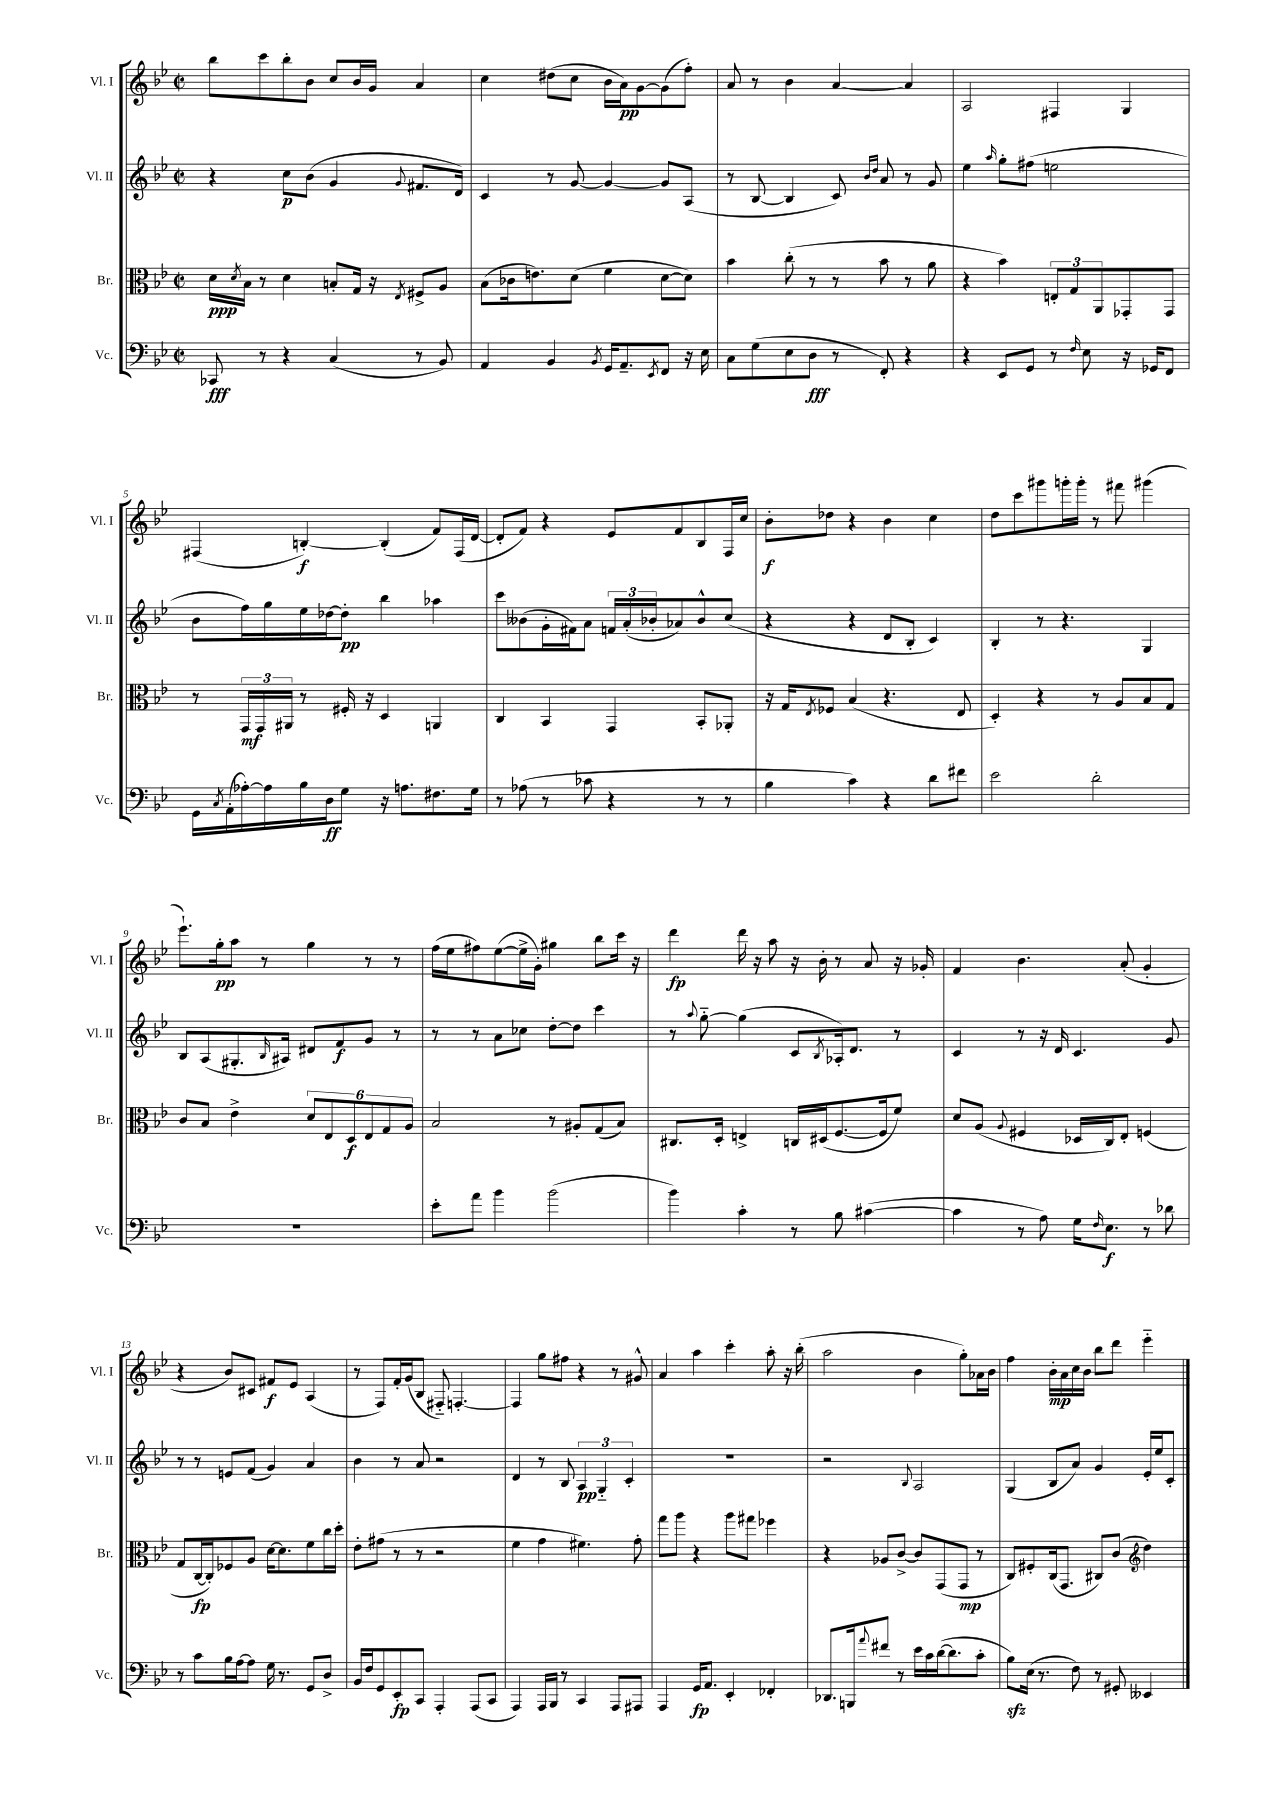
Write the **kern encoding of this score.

**kern	**kern	**kern	**kern
*staff4	*staff3	*staff2	*staff1
*clefF4	*clefC3	*clefG2	*clefG2
*k[b-e-]	*k[b-e-]	*k[b-e-]	*k[b-e-]
*M2/2	*M2/2	*M2/2	*M2/2
*met(c|)	*met(c|)	*met(c|)	*met(c|)
8CC-/	16d\LL	4r	8bb-\L
.	8qd/	.	.
.	16B-\JJ	.	.
8r	8r	.	8ccc\
4r	4d\	8cc\L	8bb-'\
.	.	(8b-\J	8b-\J
(4C/	8B'/L	4g/	8cc/L
.	16G/Jk	.	16b-/L
.	16r	.	16g/JJ
.	8qE-/	8qqg/	.
8r	8F#^/L	8.f#/L	4a/
8BB-/)	8A/J	.	.
.	.	16d/Jk)	.
=	=	=	=
4AA/	(8B-\L	4c/	4cc\
.	16c-\k	.	.
.	8.e\)	.	.
4BB-/	.	8r	(8dd#\L
.	(8d\J	[8g/	8cc\J
8qBB-/	.	.	.
16GG/LK	4f\	4g/_	16b-\LL
8.AA~/	.	.	16a\J)
.	.	.	[8g\
8qEE-/	.	.	.
8FF/J	[8d\L	8g/]L	(8g\]
16r	8d\]J)	(8A/J	8ff'\J)
16E-\	.	.	.
=	=	=	=
8C\L	4b-\	8r	8a/
(8G\	.	[8B-/	8r
8E-\	(8cc'\	4B-/]	4b-\
8D\J	8r	.	.
8r	8r	8c/)	[4a/
.	.	16qqb-/LL	.
.	.	16qqdd/JJ	.
8FF'/)	8b-\	8a/	.
4r	8r	8r	4a/]
.	8a\	8g/	.
=	=	=	=
4r	4r	4ee-\	2A/
.	.	16qqaa/	.
8EE-/L	4b-\)	8gg'\L	.
8GG/J	.	(8ff#\J	.
8r	12E'/L	2ee\	4F#/
.	12G/	.	.
16qqF/	.	.	.
8E-\	.	.	.
.	12AA/	.	.
16r	8GG-'/	.	4G/
16GG-/LK	.	.	.
8FF/J	8GG-/J	.	.
=	=	=	=
16GG\LL	8r	8b-\L	(4F#/
8qC/	.	.	.
(16AA'\	.	.	.
[16A-'\)	24GG/LL	16ff\L)	.
.	24GG/	.	.
16A-\]	.	16gg\	.
.	24AA#/JJ	.	.
16B-\	8r	16ee-\	[4B'/)
16D\J	.	[16dd-\J	.
8G\J	16F#'/	8dd-'\]J	.
.	16r	.	.
16r	4D/	4bb-\	(4B'/]
8.A\L	.	.	.
8.F#\	4AA/	4aa-\	8f/L)
.	.	.	(16F#/L
16G\Jk	.	.	[16d/JJ
=	=	=	=
8r	4C/	8ccc\L	8d'/]L
(8A-\	.	(8b--\	8f/J)
8r	4BB-/	16g'\L	4r
.	.	16f#\J)	.
8c-\	.	8a\J	.
4r	4GG/	24f/LL	8e-/L
.	.	(24a'/	.
.	.	24b-'/J	.
.	.	8a-/)	8f/
8r	8BB-'/L	8b-^^/	8B-/
8r	8AA-'/J	(8cc/J	16F/L
.	.	.	16cc/JJ
=	=	=	=
4B-\	16r	4r	8b-'\L
.	16G/LK	.	.
.	8qE-/	.	.
.	8F-/J	.	8dd-\J
4c\)	(4B-/	4r	4r
4r	4.r	8d/L	4b-\
.	.	8B-'/J	.
8d\L	.	4c/)	4cc\
8f#\J	8E-/	.	.
=	=	=	=
2e-\	4D'/)	4B-'/	8dd\L
.	.	.	8ccc\
.	4r	8r	8ggg#\
.	.	4.r	16ggg'\L
.	.	.	16ggg'\JJ
2d'\	8r	.	8r
.	8A/L	.	8fff#\
.	8B-/	4G/	(4ggg#\
.	8G/J	.	.
=	=	=	=
1r	8c/L	8B-/L	8.eee-`\L)
.	8B-/J	(8A/	.
.	.	.	16gg'\k
.	4e-^\	8.G#'/	8aa\J
.	.	.	8r
.	.	16qqB-/	.
.	.	16A#/Jk)	.
.	12d/L	8d#/L	4gg\
.	12E-/	.	.
.	.	8f/	.
.	12D/	.	.
.	12E-/	8g/J	8r
.	12G/	.	.
.	.	8r	8r
.	12A/J	.	.
=	=	=	=
8e-'\L	2B-/	8r	(16ff\LL
.	.	.	16ee-\J
8a\J	.	8r	8ff#\)
4b-\	.	8a\L	([8ee-\
.	.	8cc-\J	16ee-^\]L
.	.	.	16g'\JJ)
(2b-\	8r	[8dd'\L	4gg#\
.	8A#'/L	8dd\]J	.
.	(8G/	4ccc\	8bb-\L
.	8B-/J)	.	16ccc\Jk
.	.	.	16r
=	=	=	=
4b-\)	8.C#/L	8r	4ddd\
.	.	8qqaa/	.
.	.	[8gg'~\	.
.	16D'/Jk	.	.
4c'\	4E^/	(4gg\]	16ddd\
.	.	.	16r
.	.	.	8aa\
8r	16C/LL	8c/L	16r
.	(16D#/J	.	16b-'\
.	.	8qB-/	.
8B-\	[8.F/	16A-'/k)	8r
.	.	8.d/J	.
([4c#\	.	.	8a/
.	16F/]k	.	.
.	8f/J)	8r	16r
.	.	.	16g-'/
=	=	=	=
4c#\]	8d/L	4c/	4f/
.	(8A/J	.	.
.	8qqA/	.	.
8r	4F#/	8r	4.b-\
8A\)	.	16r	.
.	.	16d/	.
16G\LK	16D-/LL	4.c/	.
16qqF/	.	.	.
8.E-\J	16C/J)	.	.
.	8E-'/J	.	(8a'/
8r	(4F/	.	4g'/
8d-\	.	8g/	.
=	=	=	=
8r	8G/L	8r	4r
8c\L	[16C/L	8r	.
.	16C'/]J)	.	.
16B-\L	8F-/	8e/L	8b-/L)
[16A\J	.	.	.
8A\]J	8A/J	(8f/J	8c#/J
16G\	[16d\LK	4g/)	8f#/L
8.r	8.d\]	.	.
.	.	.	8e-/J
8GG/L	8f\	4a/	(4A/
8D^/J	16cc\L	.	.
.	16dd'\JJ	.	.
=	=	=	=
16BB-/LL	8e-'\L	4b-\	8r
16F/J	.	.	.
8GG/	(8g#\J	.	8F/L)
8EE-'/	8r	8r	16f'/L
.	.	.	(16g/J
8CC/J	8r	8a/	8B-/J
4AAA'/	2r	2r	8F#'~/)
.	.	.	[4.F'/
(8AAA/L	.	.	.
8CC/J	.	.	.
=	=	=	=
4AAA/)	4f\	4d/	4F/]
16AAA/LL	4g\	8r	8gg\L
16BBB-/JJ	.	.	.
8r	.	8B-/	8ff#\J
4CC/	4.f#\)	6A/	4r
.	.	6G'~/	.
8AAA/L	.	.	8r
.	.	6c'/	.
8AAA#/J	8g'\	.	8g#^^/
=	=	=	=
4AAA/	8gg\L	1r	4a/
.	8aa\J	.	.
16GG/LK	4r	.	4aa\
8.AA/J	.	.	.
4EE-'/	8aa\L	.	4ccc'\
.	8gg#\J	.	.
4FF-'/	4ff-\	.	8aa'\
.	.	.	16r
.	.	.	(16bb-'\
=	=	=	=
8.DD-/L	4r	2r	2aa\
16BBB/k	.	.	.
8qqa/	.	.	.
8f#/J	8A-/L	.	.
8r	[8c^/J	.	.
.	.	8qqB-/	.
16e-\LL	8c/]L	2A/	4b-\
16c\	.	.	.
([16d\J	(8GG/	.	.
8.d\]	.	.	.
.	8GG/J	.	8gg'\L)
8c'\J	8r	.	16a-\L
.	.	.	16b-\JJ
=	=	=	=
8B-\L)	8C/L)	(4G/	4ff\
(16E-\Jk	8F#'/	.	.
8.r	.	.	.
.	(16C/k	8B-/L	16b-'\LL
.	8.GG/J	.	16a\
8F\)	.	8a/J)	16cc\
.	.	.	16b-\JJ
8r	8C#/L)	4g/	8bb-\L
8GG#'/	(8c/J	.	8ddd\J
*	*clefG2	*	*
4EE--/	4dd\)	16e-'/LL	4eee-'~\
.	.	16ee-/J	.
.	.	8c'/J	.
==	==	==	==
*-	*-	*-	*-
